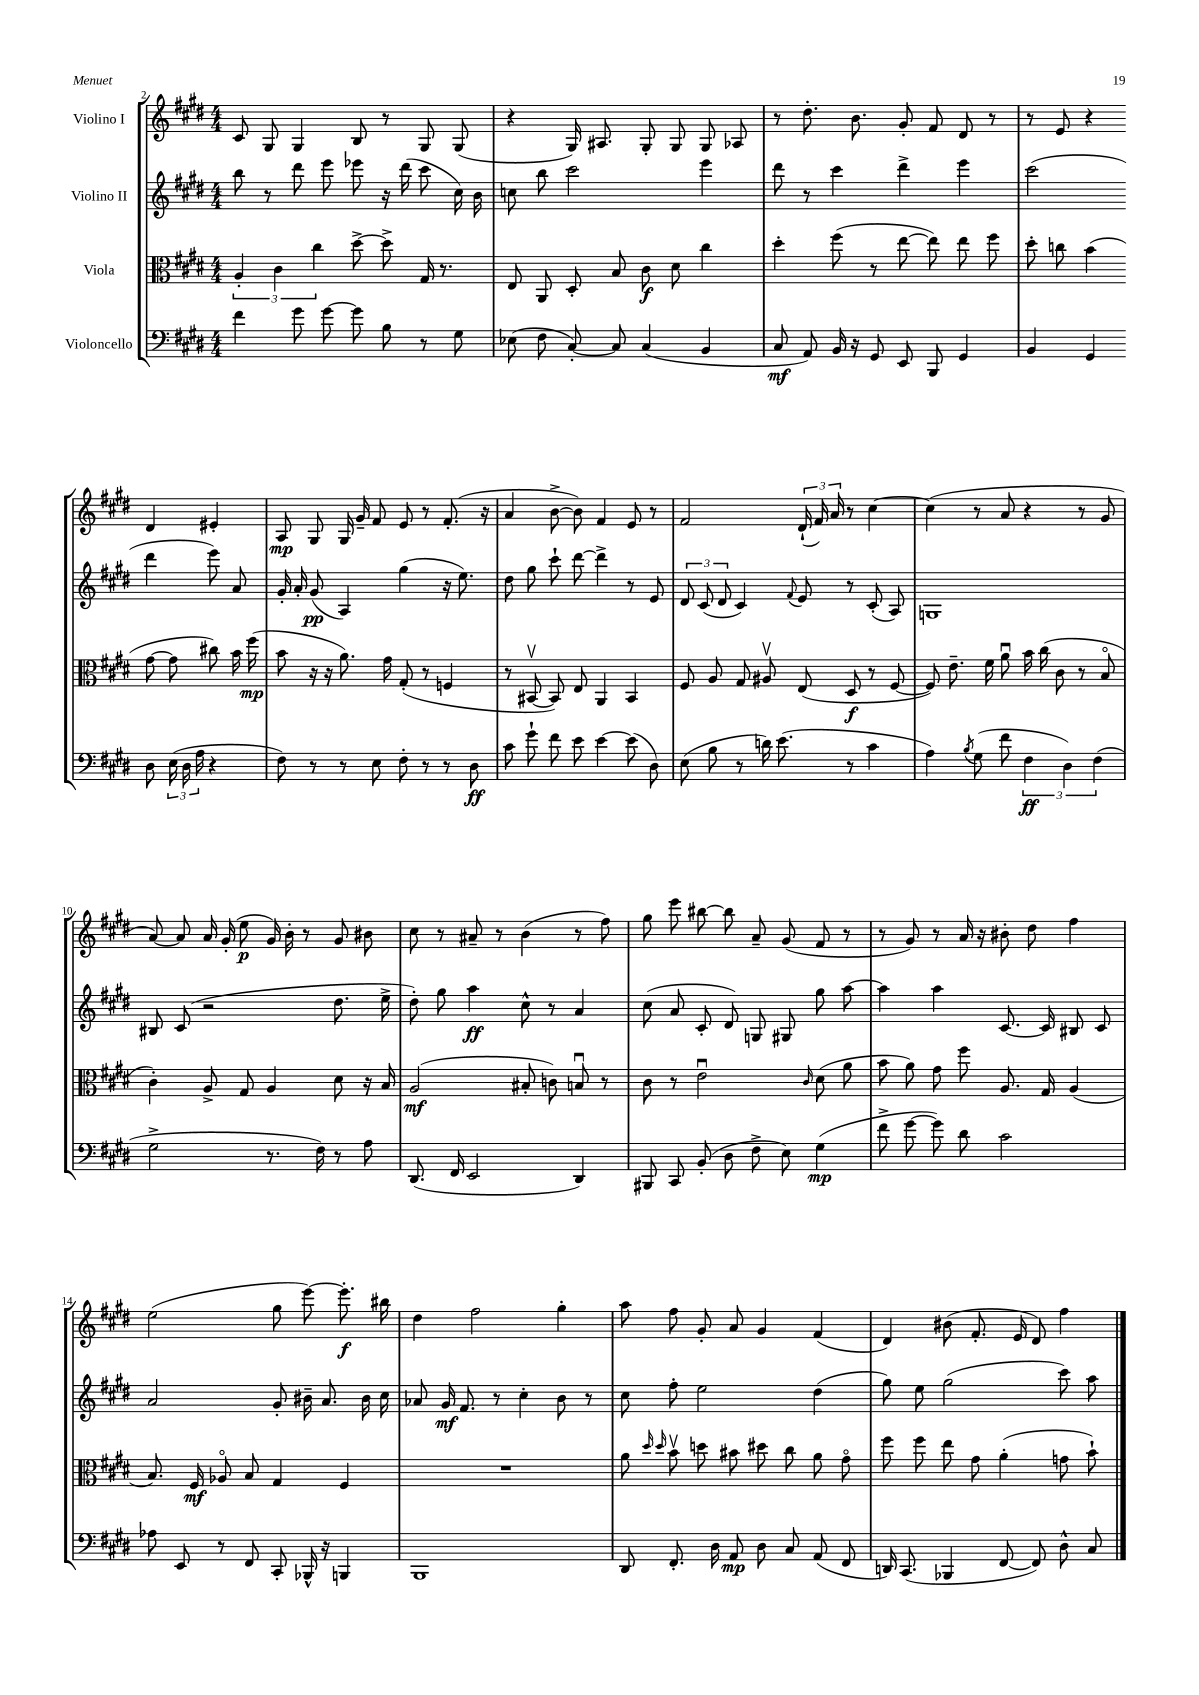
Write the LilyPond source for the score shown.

<<
\new StaffGroup <<
\new Staff = "s0" \with { instrumentName = "Violino I" } {
    \clef treble \key e \major \numericTimeSignature \time 4/4
    \autoBeamOff cis'8 gis8 gis4 b8 r8 gis8 gis8( |
    r4 gis16) ais8. gis8-. gis8 gis8 aes8 |
    r8 dis''8.-. b'8. gis'8-. fis'8 dis'8 r8 |
    r8 e'8 r4 dis'4 eis'4-. |
    a8\mp gis8 gis16 gis'16-- fis'8 e'8 r8 fis'8.-.( r16 |
    a'4 b'8~-> b'8) fis'4 e'8 r8 |
    fis'2 \tuplet 3/2 { dis'16-!( fis'16) a'16 } r8 cis''4~ |
    cis''4( r8 a'8 r4 r8 gis'8 |
    a'8~) a'8 a'16 gis'16-.( e''8\p gis'16) b'16-. r8 gis'8 bis'8 |
    cis''8 r8 ais'8-- r8 b'4( r8 fis''8) |
    gis''8 e'''8 bis''8~ bis''8 a'8-- gis'8( fis'8 r8 |
    r8 gis'8) r8 a'16 r16 bis'8-. dis''8 fis''4 |
    e''2( gis''8 e'''8~) e'''8.-.\f bis''16 |
    dis''4 fis''2 gis''4-. |
    a''8 fis''8 gis'8-. a'8 gis'4 fis'4( |
    dis'4) bis'8( fis'8.-. e'16 dis'8) fis''4 \bar "|." |
}
\new Staff = "s1" \with { instrumentName = "Violino II" } {
    \clef treble \key e \major \numericTimeSignature \time 4/4
    \autoBeamOff b''8 r8 dis'''8 e'''8 ees'''8 r16 dis'''16( cis'''8 cis''16) b'16 |
    c''8 b''8 cis'''2 e'''4 |
    dis'''8 r8 cis'''4 dis'''4-> e'''4 |
    cis'''2( dis'''4 e'''8) a'8 |
    gis'16-. a'16-. gis'8\pp( a4) gis''4( r16 e''8.) |
    dis''8 gis''8 cis'''8-! dis'''8~ dis'''4-> r8 e'8 |
    \tuplet 3/2 { dis'8 cis'8( dis'8 } cis'4) \appoggiatura { fis'8 } e'8 r8 cis'8-.( a8) |
    g1 |
    bis8 cis'8( r2 dis''8. e''16-> |
    dis''8-.) gis''8 a''4\ff cis''8-^ r8 a'4 |
    cis''8( a'8 cis'8-. dis'8) g8 gis8 gis''8 a''8~ |
    a''4 a''4 cis'8.~ cis'16 bis8 cis'8 |
    a'2 gis'8-. bis'16-- a'8. bis'16 cis''16 |
    aes'8 gis'16\mf fis'8. r8 cis''4-. b'8 r8 |
    cis''8 fis''8-. e''2 dis''4( |
    gis''8) e''8 gis''2( cis'''8) a''8 \bar "|." |
}
\new Staff = "s2" \with { instrumentName = "Viola" } {
    \clef alto \key e \major \numericTimeSignature \time 4/4
    \autoBeamOff \tuplet 3/2 { a4-. cis'4 cis''4 } dis''8~-> dis''8-> gis16 r8. |
    e8 a,8 dis8-. b8 cis'8\f dis'8 cis''4 |
    dis''4-. fis''8( r8 e''8~ e''8) e''8 fis''8 |
    dis''8-. c''8 b'4( gis'8~ gis'8 cis''8) b'16 fis''16\mp( |
    b'8 r16 r16 a'8.) gis'16 gis8-.( r8 f4 |
    r8 bis,8~\upbow bis,8) e8 a,4 bis,4 |
    fis8 a8 gis8 ais8\upbow e8( dis8\f r8 fis8~ |
    fis8) e'8.-- fis'16 a'8\downbow b'16 cis''16( cis'8 r8 b8\flageolet |
    cis'4-.) a8-> gis8 a4 dis'8 r16 b16 |
    a2\mf( bis8-. c'8) b8\downbow r8 |
    cis'8 r8 e'2\downbow \grace { cis'16 } dis'8( a'8 |
    b'8 a'8) gis'8 fis''8 a8. gis16 a4( |
    b8.) fis16\mf aes8\flageolet b8 gis4 fis4 |
    R1 |
    a'8 \grace { dis''16 dis''16 } b'8\upbow d''8 bis'8 dis''8 cis''8 a'8 gis'8\flageolet |
    fis''8 fis''8 e''8 gis'8 a'4-.( g'8 b'8-!) \bar "|." |
}
\new Staff = "s3" \with { instrumentName = "Violoncello" } {
    \clef bass \key e \major \numericTimeSignature \time 4/4
    \autoBeamOff fis'4 gis'8 gis'8~ gis'8 b8 r8 gis8 |
    ees8( fis8 cis8~-.) cis8 cis4( b,4 |
    cis8\mf a,8) b,16 r16 gis,8 e,8 b,,8 gis,4 |
    b,4 gis,4 dis8 \tuplet 3/2 { e16( dis16 a16 } r4 |
    fis8) r8 r8 e8 fis8-. r8 r8 dis8\ff |
    cis'8 gis'8-! fis'8 e'8 e'4~ e'8( dis8) |
    e8( b8 r8 d'16) e'8.( r8 cis'4 |
    a4) \acciaccatura { b8 } gis8( fis'8 \tuplet 3/2 { fis4\ff dis4) fis4( } |
    gis2-> r8. fis16) r8 a8 |
    dis,8.( fis,16 e,2 dis,4) |
    bis,,8 cis,8 b,8-.( dis8 fis8-> e8) gis4\mp( |
    fis'8-> gis'8~ gis'8) dis'8 cis'2 |
    aes8 e,8 r8 fis,8 cis,8-. bes,,16-^ r16 b,,4 |
    b,,1 |
    dis,8 fis,8.-. dis16 a,8\mp dis8 cis8 a,8( fis,8 |
    d,16) cis,8.( bes,,4 fis,8~ fis,8) dis8-^ cis8 \bar "|." |
}
>>
>>
\layout { \context { \Score currentBarNumber = #2 } }
